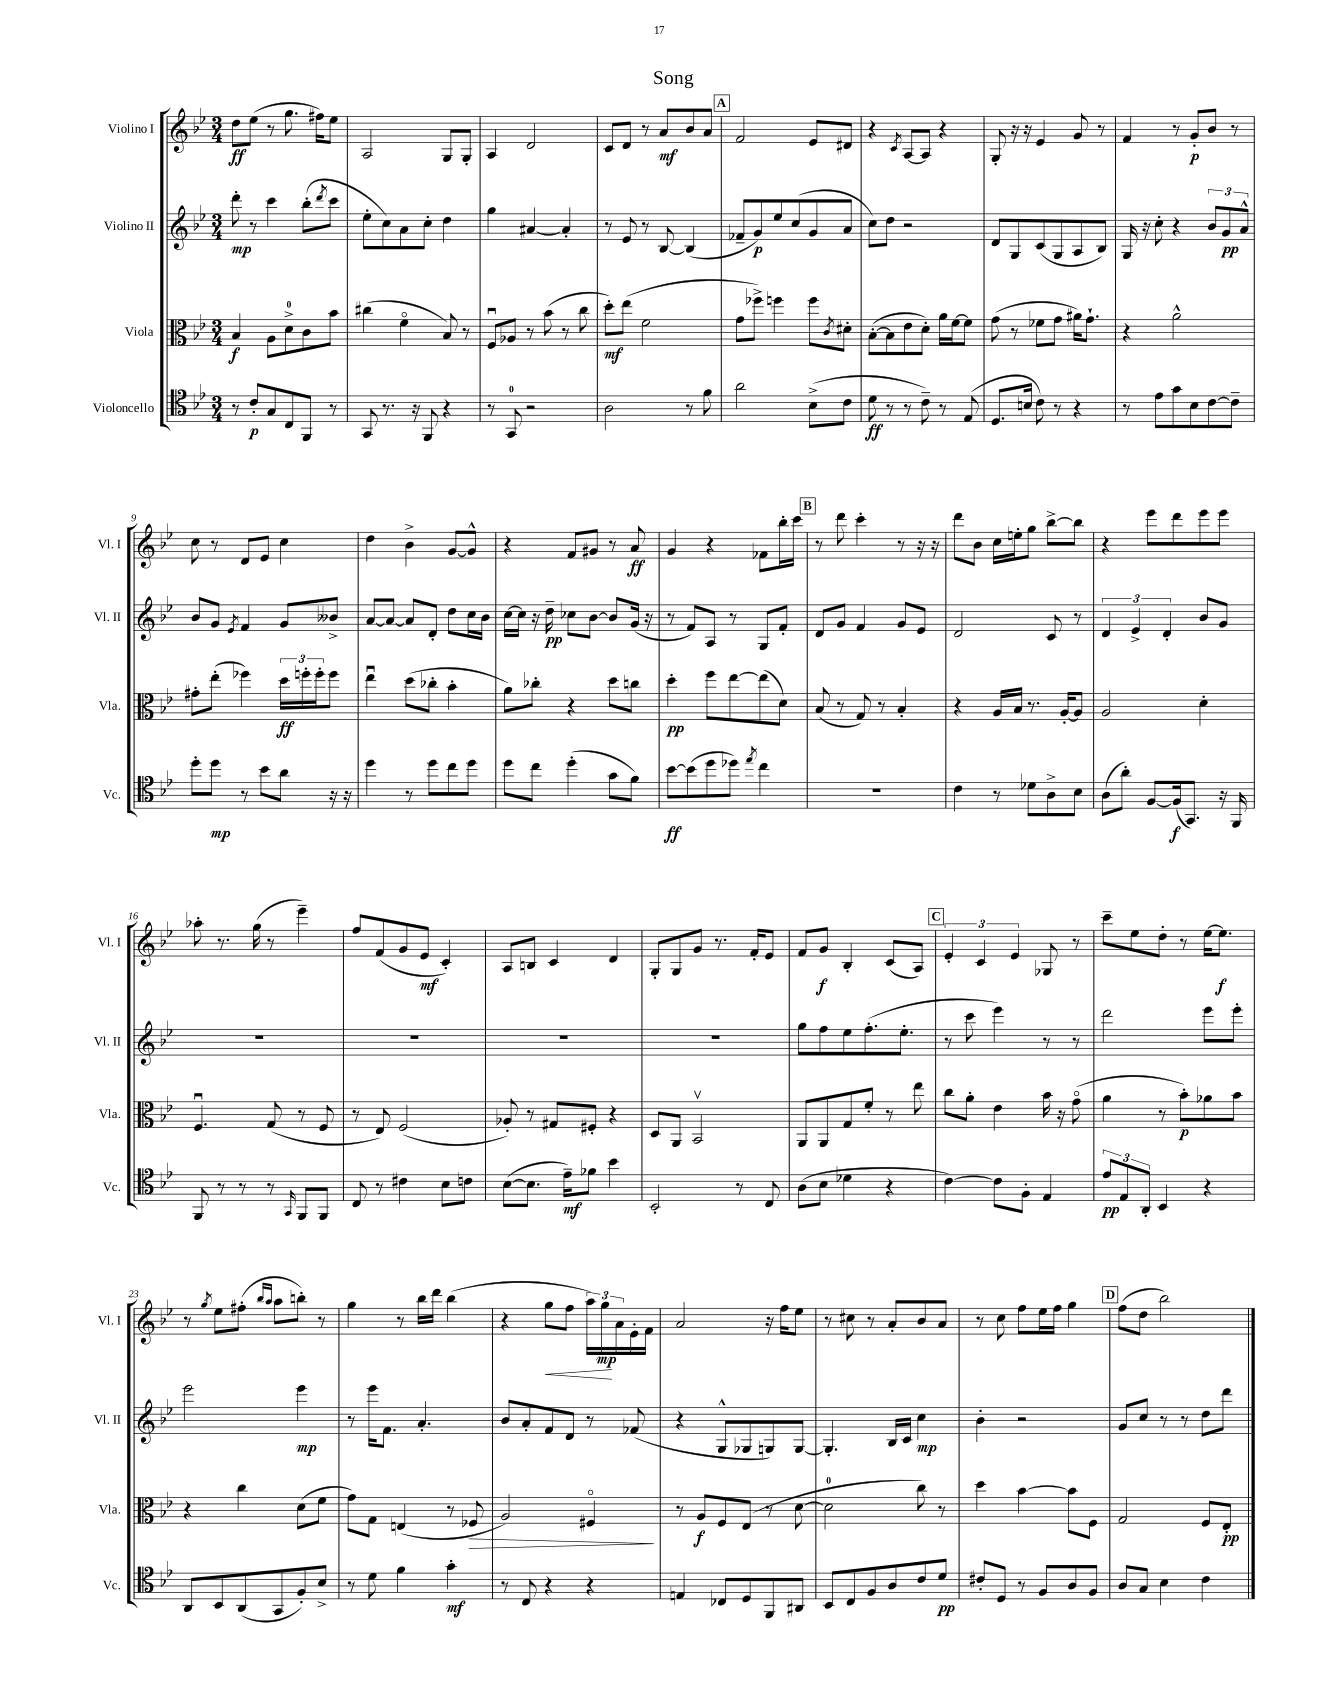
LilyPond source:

\header { title = "Song" }
<<
\new StaffGroup <<
\new Staff = "s0" \with { instrumentName = "Violino I" shortInstrumentName = "Vl. I" } {
    \clef treble \key bes \major \numericTimeSignature \time 3/4
    d''8\ff ees''8( r8 g''8. fis''16) ees''8 |
    a2 g8 g8-. |
    a4 d'2 |
    c'8 d'8 r8 a'8\mf bes'8 a'8 |
    \mark \markup { \box "A" } f'2 ees'8 dis'8 |
    r4 \acciaccatura { c'8 } a8~ a8 r4 |
    g8-. r16 r16 ees'4 g'8 r8 |
    f'4 r8 g'8-.\p bes'8 r8 |
    c''8 r8 d'8 ees'8 c''4 |
    d''4 bes'4-> g'8~ g'8-^ |
    r4 f'8 gis'8 r8 a'8\ff |
    g'4 r4 fes'8 bes''16-. c'''16 |
    \mark \markup { \box "B" } r8 d'''8 c'''4-. r8 r16 r16 |
    d'''8 bes'8 c''16 e''16-. g''8 bes''8~-> bes''8 |
    r4 ees'''8 d'''8 ees'''8 ees'''8 |
    aes''8-. r8. g''16( r8 ees'''4--) |
    f''8 f'8( g'8 ees'8\mf c'4-.) |
    a8 b8 c'4 d'4 |
    g8-. g8 g'8 r8. f'16-. ees'8 |
    f'8 g'8\f bes4-. c'8( a8) |
    \mark \markup { \box "C" } \tuplet 3/2 { ees'4-. c'4 ees'4 } ges8 r8 |
    c'''8-- ees''8 d''8-. r8 ees''16~ ees''8.\f |
    r8 \acciaccatura { g''8 } ees''8 fis''8-.( \grace { bes''16 a''16 } a''8 b''8-.) r8 |
    g''4 r8 bes''16 d'''16 bes''4( |
    r4 g''8\< f''8 \tuplet 3/2 { a''16) g''16\mp\! a'16 } ees'16-. f'16 |
    a'2 r16 f''16 ees''8 |
    r8 cis''8 r8 a'8-. bes'8 a'8 |
    r8 c''8 f''8 ees''16 f''16 g''4 |
    \mark \markup { \box "D" } f''8( d''8 bes''2) \bar "|." |
}
\new Staff = "s1" \with { instrumentName = "Violino II" shortInstrumentName = "Vl. II" } {
    \clef treble \key bes \major \numericTimeSignature \time 3/4
    d'''8-.\mp r8 c'''4 bes''8-.( \acciaccatura { d'''8 } c'''8 |
    ees''8-. c''8) a'8 c''8-. d''4 |
    g''4 ais'4~ ais'4-. |
    r8 ees'8 r8 bes8~ bes4( |
    \mark \markup { \box "A" } fes'8-- g'8\p) ees''8 c''8( g'8 a'8 |
    c''8) d''8 r2 |
    d'8 g8 c'8( g8 a8 bes8) |
    g16 r16 c''8-. r4 \tuplet 3/2 { bes'8 g'8\pp a'8-^ } |
    bes'8 g'8 \acciaccatura { ees'8 } f'4 g'8 beses'8-> |
    a'8~ a'8~ a'8 d'8-. d''8 c''16 bes'16 |
    c''16~ c''16 r16 d''16--\pp ces''8 bes'8~ bes'8 g'16( r16 |
    r8 f'8) a8 r8 g8 f'8-. |
    \mark \markup { \box "B" } d'8 g'8 f'4 g'8 ees'8 |
    d'2 c'8 r8 |
    \tuplet 3/2 { d'4 ees'4-> d'4-. } bes'8 g'8 |
    R2. |
    R2. |
    R2. |
    R2. |
    g''8 f''8 ees''8 f''8.-.( ees''8.-. |
    \mark \markup { \box "C" } r8 c'''8 ees'''4) r8 r8 |
    d'''2 ees'''8 ees'''8-. |
    ees'''2 ees'''4\mp |
    r8 ees'''16 f'8. a'4.-. |
    bes'8 a'8-. f'8 d'8 r8 fes'8( |
    r4 g8-^ ges8 g8) g8~ |
    g4.-. bes16 c'16 c''4\mp |
    bes'4-. r2 |
    \mark \markup { \box "D" } g'8 c''8 r8 r8 d''8 d'''8 \bar "|." |
}
\new Staff = "s2" \with { instrumentName = "Viola" shortInstrumentName = "Vla." } {
    \clef alto \key bes \major \numericTimeSignature \time 3/4
    bes4\f a8 d'8-0-> c'8 bes'8 |
    cis''4( f'4\flageolet bes8) r8 |
    f8\downbow aes8 r8 bes'8( r8 c''8 |
    d''8-.\mf) ees''8( f'2 |
    \mark \markup { \box "A" } g'8 fes''8->) f''4 f''8 \acciaccatura { c'8 } dis'8-. |
    bes8~-.( bes8 ees'8 d'8-.) a'16 f'16~ f'8 |
    g'8( r8 fes'8 g'8 ais'16) g'8.-! |
    r4 a'2-^ |
    gis'8-. ees''8-.( fes''4) \tuplet 3/2 { d''16\ff f''16-. f''16-. } f''8 |
    ees''4\downbow d''8( ces''8-. bes'4-. |
    a'8) ces''8-. r4 d''8 c''8 |
    d''4-.\pp f''8 ees''8~ ees''8( d'8) |
    \mark \markup { \box "B" } bes8( r8 g8) r8 bes4-. |
    r4 a16 bes16 r8. a16~-. a8 |
    a2 d'4-. |
    f4.\downbow g8( r8 f8 |
    r8 ees8) f2( |
    aes8-.) r8 gis8 fis8-. r4 |
    d8 a,8 bes,2\upbow |
    a,8 a,8 g8 f'8-. r8 ees''8 |
    \mark \markup { \box "C" } c''8 a'8-. ees'4 bes'16 r16 g'8\flageolet( |
    a'4 r8 bes'8-.\p) aes'8 bes'8 |
    r4 c''4 d'8( f'8 |
    g'8) g8 e4( r8 fes8\> |
    a2) fis4\flageolet\! |
    r8 a8\f f8 ees8( r8 d'8~ |
    d'2-0 c''8) r8 |
    d''4 bes'4~ bes'8 f8 |
    \mark \markup { \box "D" } g2 f8 ees8-.\pp \bar "|." |
}
\new Staff = "s3" \with { instrumentName = "Violoncello" shortInstrumentName = "Vc." } {
    \clef tenor \key bes \major \numericTimeSignature \time 3/4
    r8 c'8-.\p g8 c8 f,8 r8 |
    g,8 r8. r16 f,8 r4 |
    r8 g,8-0 r2 |
    a2 r8 f'8 |
    \mark \markup { \box "A" } a'2 bes8->( c'8 |
    d'8\ff r8 r8 c'8--) r8 ees8( |
    d8. b16 c'8) r8 r4 |
    r8 ees'8 g'8 bes8 c'8~ c'8-- |
    d''8-. d''8\mp r8 bes'8 a'8 r16 r16 |
    d''4 r8 d''8 c''8 d''8 |
    d''8 c''8 d''4-.( g'8 f'8) |
    bes'8~\ff bes'8( d''8 des''8) \acciaccatura { ees''8 } c''4 |
    \mark \markup { \box "B" } R2. |
    c'4 r8 des'8 a8-> bes8 |
    a8( a'8-.) f8~ f16\f( g,8.) r16 f,16 |
    f,8 r8 r8 r8 \grace { g,16 } f,8 f,8 |
    c8 r8 cis'4 bes8 c'8 |
    bes8~( bes8. ees'16--\mf) fes'8 bes'4 |
    bes,2-. r8 c8 |
    a8( bes8 des'4 r4 |
    \mark \markup { \box "C" } c'4~) c'8 f8-. ees4 |
    \tuplet 3/2 { ees'8\pp ees8 a,8-. } bes,4 r4 |
    a,8 bes,8 a,8( g,8 f8-.) bes8-> |
    r8 d'8 f'4 g'4-.\mf |
    r8 c8 r4 r4 |
    e4 ces8 d8 f,8 ais,8 |
    bes,8 c8 f8 a8 c'8 d'8\pp |
    cis'8-. d8 r8 f8 a8 f8 |
    \mark \markup { \box "D" } a8 g8 bes4 c'4 \bar "|." |
}
>>
>>
